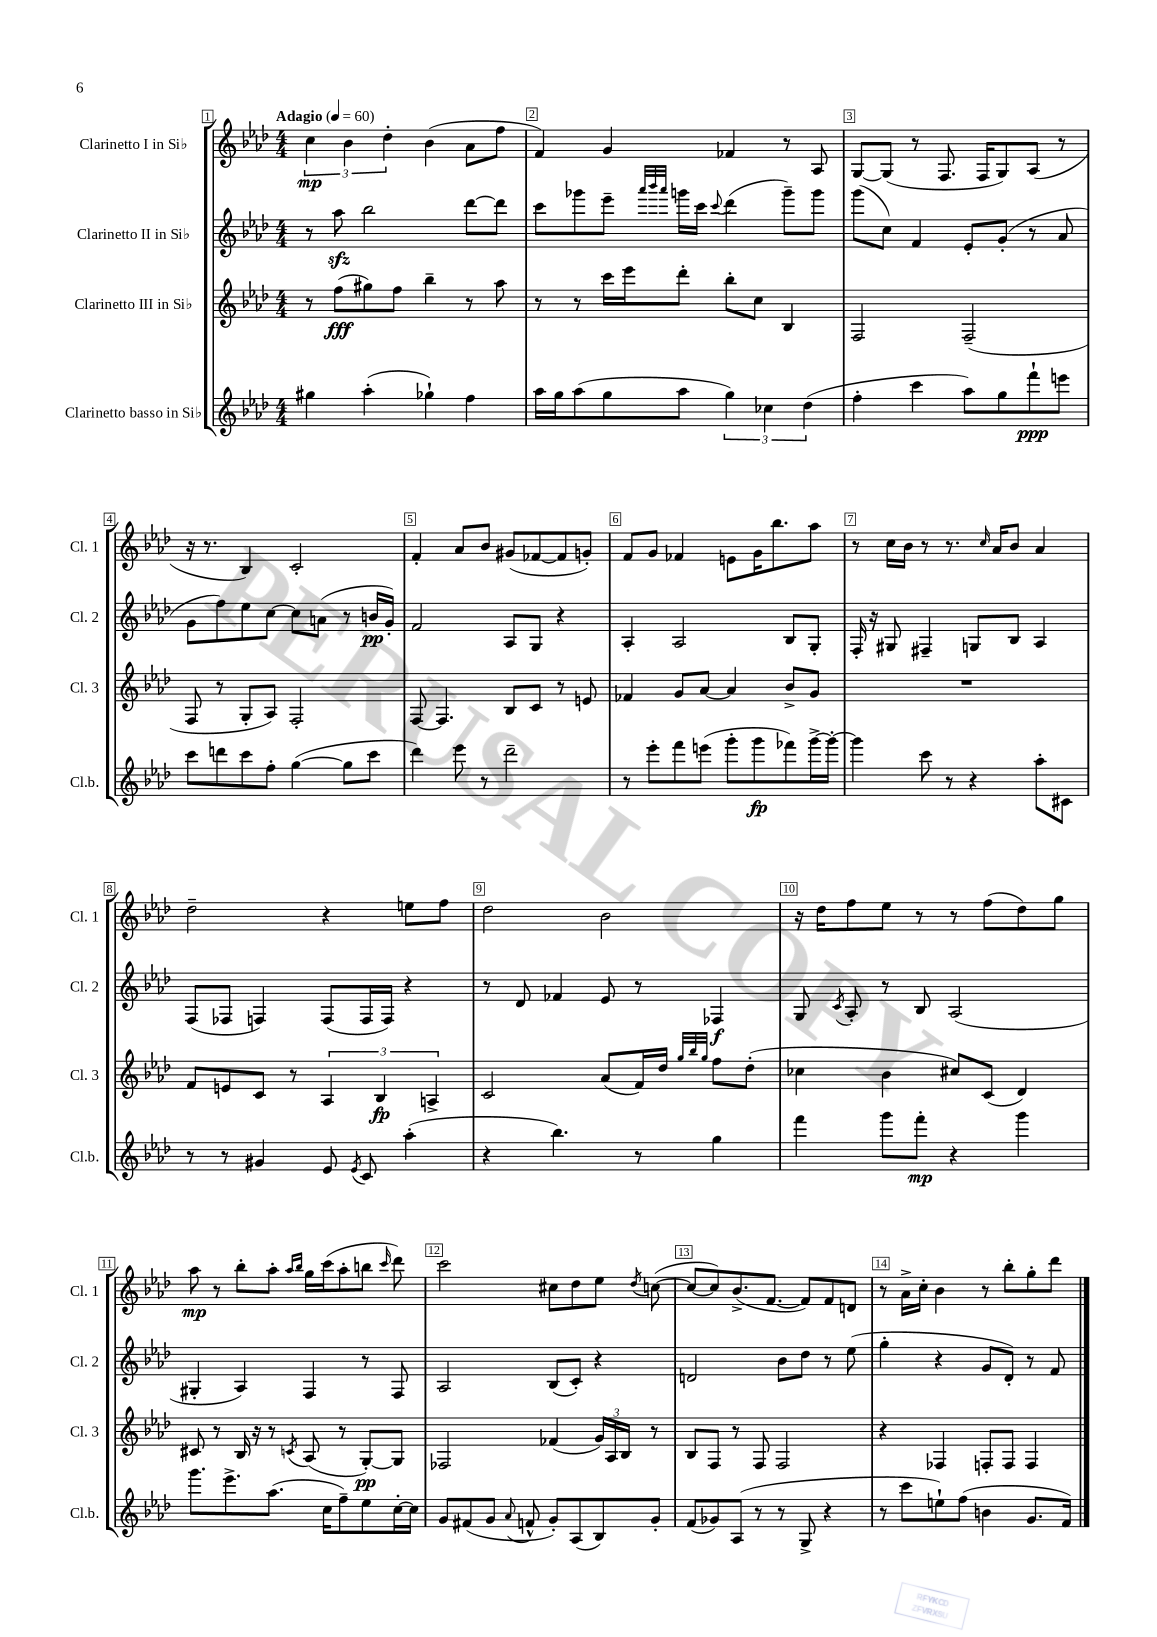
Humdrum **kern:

**kern	**kern	**kern	**kern
*staff4	*staff3	*staff2	*staff1
*clefG2	*clefG2	*clefG2	*clefG2
*k[b-e-a-d-]	*k[b-e-a-d-]	*k[b-e-a-d-]	*k[b-e-a-d-]
*M4/4	*M4/4	*M4/4	*M4/4
*MM60	*MM60	*MM60	*MM60
4gg#	8r	8r	6cc
.	(8ff	8aa-	.
.	.	.	6b-
(4aa-'	8gg#)	2bb-	.
.	.	.	6dd-'
.	8ff	.	.
4gg-`)	4bb-~	.	(4b-
4ff	8r	[8ddd-	8a-
.	8aa-	8ddd-]	8ff
=	=	=	=
16aa-	8r	8ccc	4f)
16gg	.	.	.
(8aa-	8r	8ggg-	.
8gg	16ccc	8eee-~	4g
.	16eee-	.	.
.	.	32qqaaa-	.
.	.	32qqbbb-	.
.	.	32qqaaa-	.
8aa-	8ddd-'	16ggg	.
.	.	16ccc	.
.	.	8qqccc	.
6gg)	8bb-'	(4ddd-	4f-
.	8cc	.	.
6cc-	.	.	.
.	4B-	8ggg~)	8r
(6dd-	.	.	.
.	.	8ggg	8A-
=	=	=	=
4ff'	2F	(8ggg	[8G
.	.	8cc)	(8G]
4ccc	.	4f	8r
.	.	.	8.F
8aa-)	(2F~	8e-'	.
.	.	.	16F
8gg	.	(8g'	8G)
8fff`	.	8r	(8A-
8eee	.	8a-	8r
=	=	=	=
8ccc	8F	8g	16r
.	.	.	8.r
8ddd	8r	8ff)	.
8ccc	8G'	8ee-	4B-)
8ff'	8A-)	[8cc	.
([4gg	2F'	8cc]	2c'
.	.	(8a	.
8gg]	.	8r	.
8ccc	.	16b	.
.	.	16g')	.
=	=	=	=
4ddd-)	[8F	2f	4f'
.	4.F]	.	.
8eee-	.	.	8a-
8r	.	.	8b-
2ddd-~	8B-	8A-	(8g#
.	8c	8G	[8f-
.	8r	4r	8f-]
.	8e	.	8g')
=	=	=	=
8r	4f-	4A-'	8f
8eee-'	.	.	8g
8fff	8g	2A-	4f-
(8eee	[8a-	.	.
8ggg'	4a-]	.	8e
8ggg	.	.	16g
.	.	.	8.bb-
8fff-)	8b-^	8B-	.
[16ggg^	8g	8G'	8aa-
16ggg'_	.	.	.
=	=	=	=
4ggg]	1r	16F'	8r
.	.	16r	.
.	.	8G#	16cc
.	.	.	16b-
8ccc	.	4F#~	8r
8r	.	.	8.r
4r	.	8G	.
.	.	.	16qqcc
.	.	.	16a-
.	.	8B-	8b-
8aa-'	.	4A-	4a-
8c#	.	.	.
=	=	=	=
8r	8f	(8F	2dd-~
8r	8e	8F-	.
4g#	8c	4F)	.
.	8r	.	.
8e-	6A-	(8F	4r
8qe-	.	.	.
8c	.	16F	.
.	6B-	.	.
.	.	16F)	.
(4aa-'	.	4r	8ee
.	6A^	.	.
.	.	.	8ff
=	=	=	=
4r	2c	8r	2dd-
.	.	8d-	.
4.bb-)	.	4f-	.
.	(8a-	8e-	2b-
8r	16f)	8r	.
.	16dd-	.	.
.	32qqgg	.	.
.	32qqbb-	.	.
.	32qqgg	.	.
4gg	8ff	4F-	.
.	(8dd-'	.	.
=	=	=	=
4fff	4cc-	8G	16r
.	.	.	16dd-
.	.	8qc	.
.	.	8A-'	8ff
8ggg	4b-	8r	8ee-
8fff'	.	8B-	8r
4r	8cc#)	(2A-	8r
.	(8c	.	(8ff
4ggg	4d-)	.	8dd-)
.	.	.	8gg
=	=	=	=
8.ggg	8c#	4G#'	8aa-
.	8r	.	8r
8.eee-^	.	.	.
.	16B-	4A-)	8bb-'
.	16r	.	.
(8.aa-	8r	.	8aa-'
.	.	.	16qqaa-
.	8qc	.	16qqbb-
.	(8A-	4F	16gg
16cc	.	.	(16ccc
8ff~)	8r	.	8aa-'
8ee-	[8G')	8r	8bb
.	.	.	16qqccc
[16cc'	8G]	8F	8ddd-)
16cc]	.	.	.
=	=	=	=
8g	2F-	2A-	2ccc
(8f#	.	.	.
8g	.	.	.
8qqa-	.	.	.
8f^^	.	.	.
8g')	(4f-	(8B-	8cc#
(8A-	.	8c')	8dd-
8B-)	24g)	4r	8ee-
.	24A-	.	.
.	24B-	.	.
.	.	.	8qdd-
8g'	8r	.	([8cc
=	=	=	=
(8f	8B-	2d	8cc_
8g-)	8F	.	8cc])
(8A-	8r	.	(8.b-^
8r	8F	.	.
.	.	.	[8.f
8r	2F	8b-	.
8G^	.	8dd-	8f])
4r	.	8r	8f
.	.	(8ee-	8d
=	=	=	=
8r	4r	4gg'	8r
8ccc	.	.	16a-^
.	.	.	16cc'
8ee`)	4F-	4r	4b-
(8ff	.	.	.
4b	8F'	8g	8r
.	8F	8d-')	8bb-'
8.g	4F	8r	8gg'
.	.	8f	8ddd-
16f)	.	.	.
==	==	==	==
*-	*-	*-	*-
